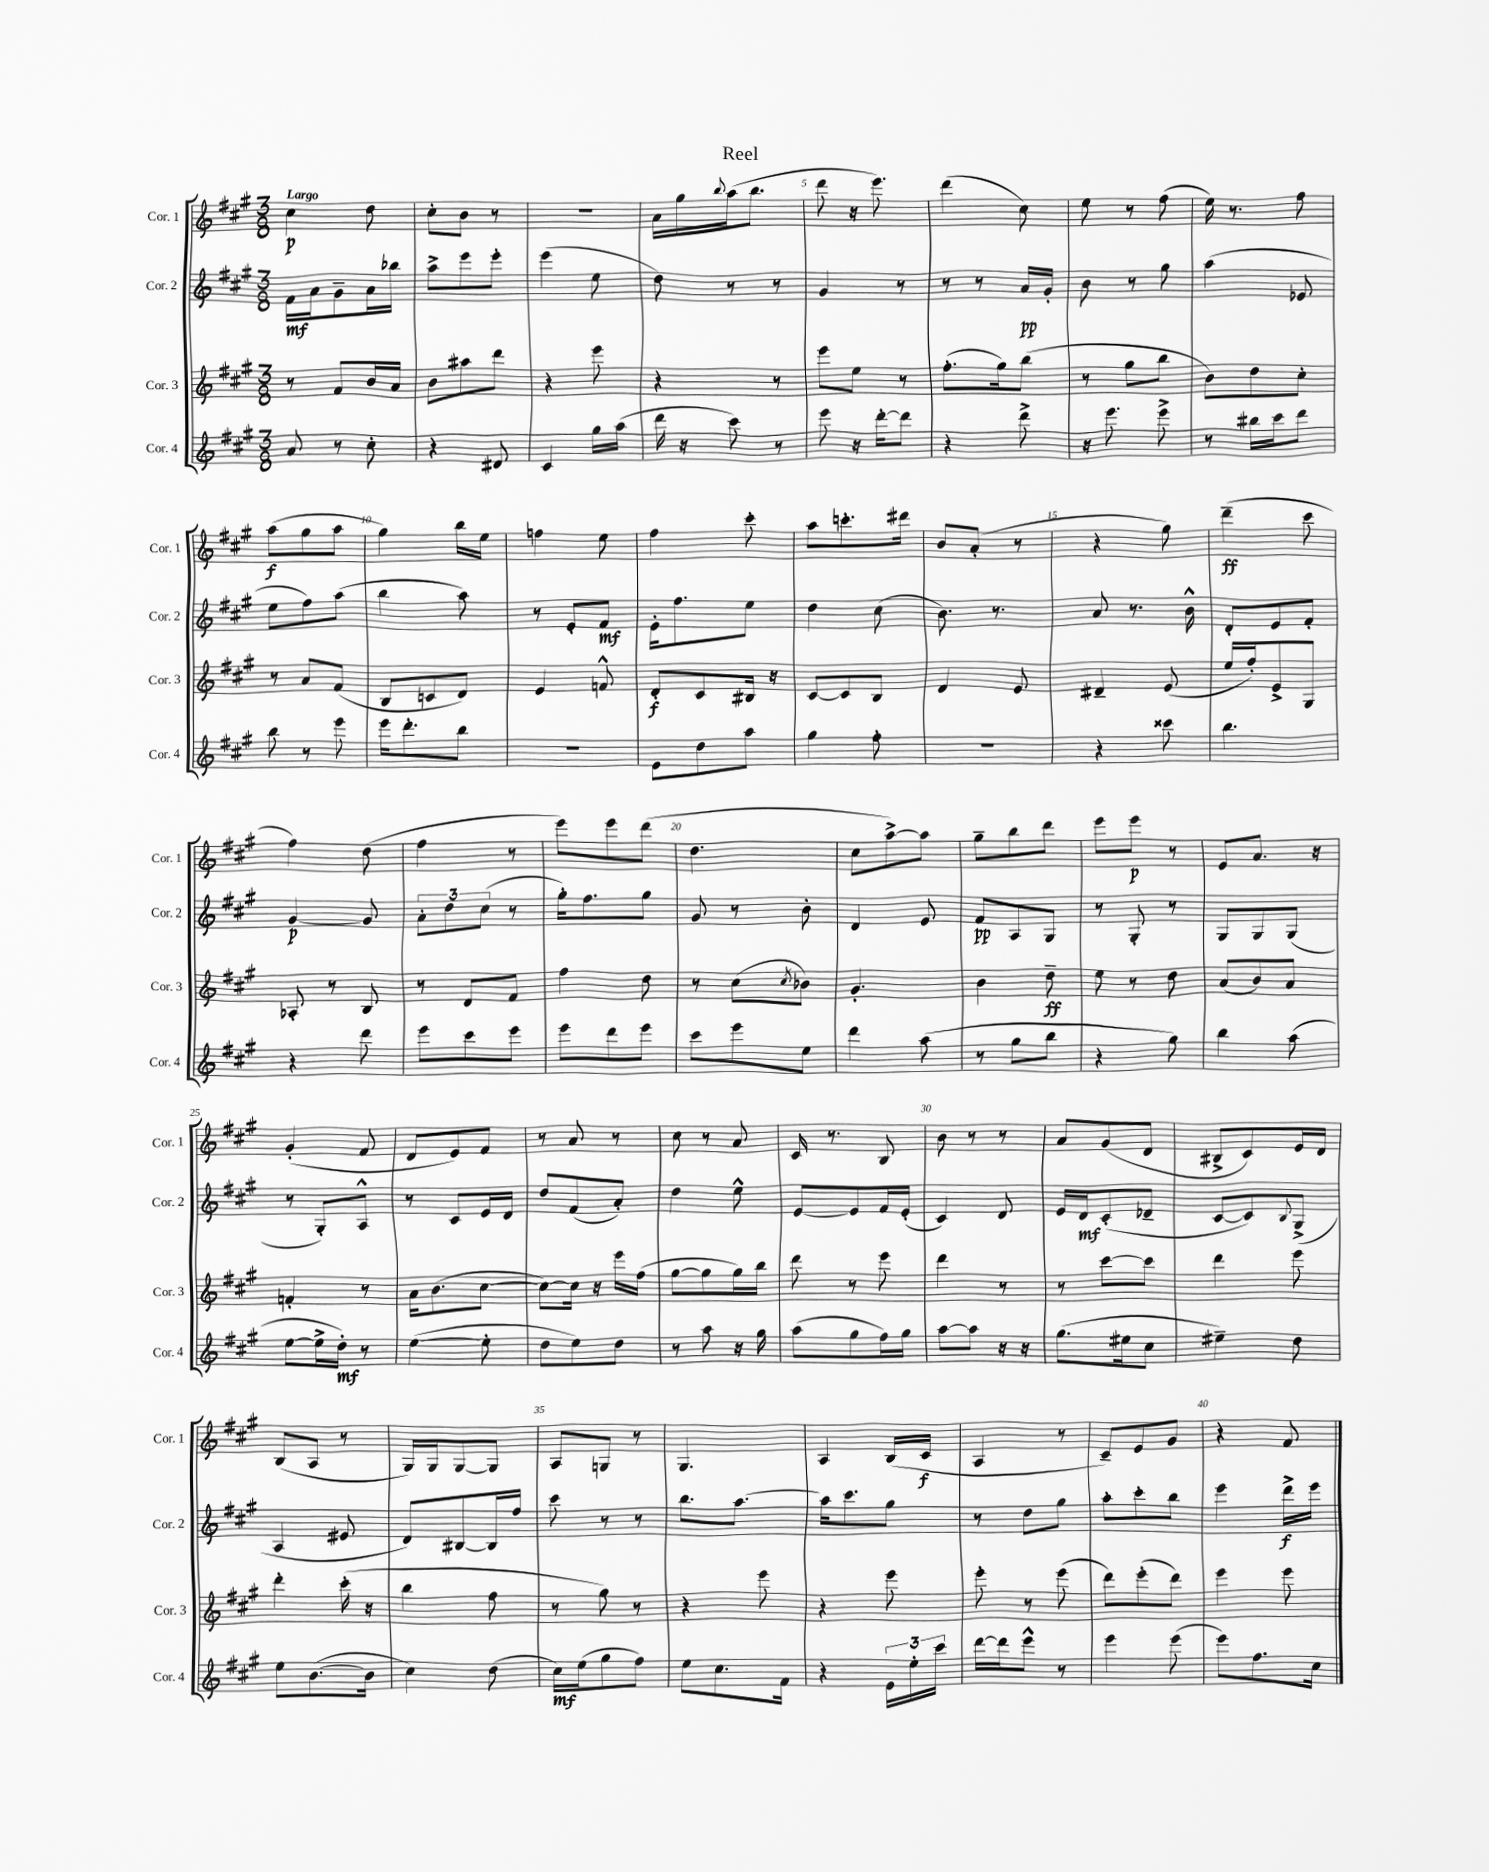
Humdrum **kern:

**kern	**dynam	**kern	**dynam	**kern	**dynam	**kern	**dynam
*part4	*part4	*part3	*part3	*part2	*part2	*part1	*part1
*staff4	*staff4	*staff3	*staff3	*staff2	*staff2	*staff1	*staff1
*I"Cor. 4	*	*I"Cor. 3	*	*I"Cor. 2	*	*I"Cor. 1	*
*I'Cor. 4	*	*I'Cor. 3	*	*I'Cor. 2	*	*I'Cor. 1	*
*clefG2	*	*clefG2	*	*clefG2	*	*clefG2	*
*k[f#c#g#]	*	*k[f#c#g#]	*	*k[f#c#g#]	*	*k[f#c#g#]	*
*M3/8	*	*M3/8	*	*M3/8	*	*M3/8	*
=1	=1	=1	=1	=1	=1	=1	=1
!	!	!	!	!	!	!LO:TX:a:B:t=Largo	!
8a/	.	8r	.	16f#\LL	mf	4cc#\	p
.	.	.	.	16a\J	.	.	.
8r	.	8f#/L	.	8g#~\	.	.	.
8cc#'\	.	16b/L	.	16a\L	.	8dd\	.
.	.	16a/JJ	.	16bb-X\JJ	.	.	.
=2	=2	=2	=2	=2	=2	=2	=2
4r	.	8b\L	.	8aa^\L	.	8cc#'\L	.
.	.	8aa#X\	.	8eee\	.	8b\J	.
8d#X/	.	8ddd\J	.	8eee'\J	.	8r	.
=3	=3	=3	=3	=3	=3	=3	=3
4c#/	.	4r	.	(4eee\	.	4.r	.
16gg#\LL	.	8eee\	.	8ee\	.	.	.
(16aa\JJ	.	.	.	.	.	.	.
=4	=4	=4	=4	=4	=4	=4	=4
16ddd\	.	4r	.	8dd\)	.	16a\LL	.
16r	.	.	.	.	.	16gg#\	.
.	.	.	.	.	.	8qqbb/	.
8ccc#\)	.	.	.	8r	.	(16aa\J	.
.	.	.	.	.	.	8.bb\J	.
8r	.	8r	.	8r	.	.	.
=5	=5	=5	=5	=5	=5	=5	=5
8eee\	.	8eee\L	.	4g#/	.	8ddd\	.
16r	.	8ee\J	.	.	.	16r	.
[16ddd'\KL	.	.	.	.	.	8.eee\)	.
8ddd\J]	.	8r	.	8r	.	.	.
=6	=6	=6	=6	=6	=6	=6	=6
4r	.	(8.ff#'\L	.	8r	.	(4ddd\	.
.	.	.	.	8r	.	.	.
.	.	16gg#\k)	.	.	.	.	.
8ddd^\	.	(8bb\J	.	16a/LL	pp	8cc#\)	.
.	.	.	.	16g#'/JJ	.	.	.
=7	=7	=7	=7	=7	=7	=7	=7
16r	.	8r	.	8b\	.	8ee\	.
8.eee\	.	.	.	.	.	.	.
.	.	8gg#\L	.	8r	.	8r	.
8eee^\	.	8bb\J	.	8gg#\	.	(8ff#\	.
=8	=8	=8	=8	=8	=8	=8	=8
8r	.	8b\L)	.	(4aa\	.	16ee\)	.
.	.	.	.	.	.	8.r	.
16bb#X\LL	.	8dd\	.	.	.	.	.
16ccc#\J	.	.	.	.	.	.	.
8ddd\J	.	8cc#'\J	.	8e-X/	.	8ff#\	.
!!LO:LB:g=z
=9	=9	=9	=9	=9	=9	=9	=9
8bb\	.	8r	.	8ee\L	.	(8aa\L	f
8r	.	8a/L	.	8ff#\)	.	8gg#\	.
8eee\	.	(8f#/J	.	(8aa\J	.	8aa\J	.
=10	=10	=10	=10	=10	=10	=10	=10
16eee\KL	.	8B/L	.	4bb\	.	4gg#\)	.
8.ddd'\	.	.	.	.	.	.	.
.	.	8cn/	.	.	.	.	.
8bb\J	.	8d/J)	.	8aa\)	.	16bb\LL	.
.	.	.	.	.	.	16ee\JJ	.
=11	=11	=11	=11	=11	=11	=11	=11
4.r	.	4e/	.	8r	.	4ffn\	.
.	.	.	.	8e'/L	.	.	.
.	.	8fn^^/	.	8f#/J	mf	8ee\	.
=12	=12	=12	=12	=12	=12	=12	=12
8e\L	.	8d'/L	f	16e'\KL	.	4ff#\	.
.	.	.	.	8.ff#\	.	.	.
8dd\	.	8c#/	.	.	.	.	.
8aa\J	.	16B#X/Jk	.	8ee\J	.	8ccc#'\	.
.	.	16r	.	.	.	.	.
=13	=13	=13	=13	=13	=13	=13	=13
4gg#\	.	[8c#/L	.	4dd\	.	8aa\L	.
.	.	8c#/]	.	.	.	8.cccn'\	.
8ff#'\	.	8B/J	.	(8cc#\	.	.	.
.	.	.	.	.	.	16ddd#X\Jk	.
=14	=14	=14	=14	=14	=14	=14	=14
4.r	.	4d/	.	8.b\)	.	8b/L	.
.	.	.	.	.	.	(8a'/J	.
.	.	.	.	8.r	.	.	.
.	.	8e/	.	.	.	8r	.
=15	=15	=15	=15	=15	=15	=15	=15
4r	.	4d#X~/	.	8a/	.	4r	.
.	.	.	.	8.r	.	.	.
8ccc##X\	.	(8e/	.	.	.	8gg#\)	.
.	.	.	.	16b^^\	.	.	.
=16	=16	=16	=16	=16	=16	=16	=16
4.bb\	.	16ee/LL	.	8d'/L	.	(4ddd~\	ff
.	.	16ff#'/J)	.	.	.	.	.
.	.	8e^/	.	8e/	.	.	.
.	.	8G#/J	.	8f#'/J	.	8ccc#\	.
!!LO:LB:g=z
=17	=17	=17	=17	=17	=17	=17	=17
4r	.	8A-X'/	.	[4g#/	p	4ff#\)	.
.	.	8r	.	.	.	.	.
8ddd\	.	8B/	.	8g#/]	.	(8dd\	.
=18	=18	=18	=18	=18	=18	=18	=18
8eee\L	.	8r	.	12a'\L	.	4ff#\	.
.	.	.	.	12dd\	.	.	.
8ccc#\	.	8d/L	.	.	.	.	.
.	.	.	.	(12cc#\J	.	.	.
8eee\J	.	8f#/J	.	8r	.	8r	.
=19	=19	=19	=19	=19	=19	=19	=19
8eee\L	.	4ff#\	.	16gg#'\KL)	.	8eee\L)	.
.	.	.	.	8.ff#\	.	.	.
8ddd\	.	.	.	.	.	8eee\	.
8eee\J	.	8dd\	.	8gg#\J	.	(8ddd\J	.
=20	=20	=20	=20	=20	=20	=20	=20
8ccc#\L	.	8r	.	8g#/	.	4.dd\	.
8eee\	.	(8cc#\L	.	8r	.	.	.
.	.	8qcc#/	.	.	.	.	.
8ee\J	.	8b-X\J)	.	8b'\	.	.	.
=21	=21	=21	=21	=21	=21	=21	=21
4ddd\	.	4.g#'/	.	4d/	.	8cc#\L	.
.	.	.	.	.	.	[8aa^\)	.
(8aa\	.	.	.	8e/	.	8aa\J]	.
=22	=22	=22	=22	=22	=22	=22	=22
8r	.	4b\	.	8f#/L	pp	8gg#~\L	.
8gg#\L	.	.	.	8A/	.	8bb\	.
8bb\J	.	8dd~\	ff	8G#/J	.	8ddd\J	.
=23	=23	=23	=23	=23	=23	=23	=23
4r	.	8ee\	.	8r	.	8eee\L	.
.	.	8r	.	8G#'/	.	8eee\J	p
8gg#\)	.	8dd\	.	8r	.	8r	.
=24	=24	=24	=24	=24	=24	=24	=24
4bb\	.	(8a/L	.	8G#/L	.	8e/L	.
.	.	8b/)	.	8G#/	.	8.a/J	.
(8aa\	.	8a/J	.	(8G#/J	.	.	.
.	.	.	.	.	.	16r	.
!!LO:LB:g=z
=25	=25	=25	=25	=25	=25	=25	=25
[8ee\L	.	4fn'/	.	8r	.	(4g#'/	.
16ee^\L]	.	.	.	8G#'/L)	.	.	.
16dd'\JJ)	mf	.	.	.	.	.	.
8r	.	8r	.	8A^^/J	.	8f#/	.
=26	=26	=26	=26	=26	=26	=26	=26
([4ee\	.	16a\KL	.	8r	.	8d/L	.
.	.	(8.b\	.	.	.	.	.
.	.	.	.	8c#/L	.	8e/)	.
8ee'\]	.	[8cc#\J	.	16e/L	.	8f#/J	.
.	.	.	.	16d/JJ	.	.	.
=27	=27	=27	=27	=27	=27	=27	=27
8dd\L	.	8cc#\L_)	.	8dd/L	.	8r	.
8ee\)	.	16cc#\Jk]	.	(8f#/	.	8a/	.
.	.	16r	.	.	.	.	.
8dd\J	.	16eee\LL	.	8a'/J)	.	8r	.
.	.	(16ff#\JJ	.	.	.	.	.
=28	=28	=28	=28	=28	=28	=28	=28
8r	.	[8gg#\L	.	4dd\	.	8cc#\	.
8aa\	.	8gg#\]	.	.	.	8r	.
16r	.	16gg#\L)	.	8ee^^\	.	8a/	.
16gg#\	.	16bb\JJ	.	.	.	.	.
=29	=29	=29	=29	=29	=29	=29	=29
(8aa\L	.	8ddd\	.	[8e/L	.	16c#/	.
.	.	.	.	.	.	8.r	.
8gg#\	.	8r	.	8e/]	.	.	.
16ff#\L)	.	8eee\	.	16f#/L	.	8B/	.
16gg#\JJ	.	.	.	(16e'/JJ	.	.	.
=30	=30	=30	=30	=30	=30	=30	=30
[8aa\L	.	4ddd\	.	4c#/)	.	8b\	.
8aa\J]	.	.	.	.	.	8r	.
16r	.	8r	.	8d/	.	8r	.
16r	.	.	.	.	.	.	.
=31	=31	=31	=31	=31	=31	=31	=31
(8.gg#\L	.	8r	.	16e/LL	.	8a/L	.
.	.	.	.	16d/J	mf	.	.
.	.	[8ccc#\L	.	(8c#'/	.	(8g#/	.
16ee#X\k	.	.	.	.	.	.	.
8cc#\J	.	8ccc#\J]	.	8d-X~/J	.	8d/J	.
=32	=32	=32	=32	=32	=32	=32	=32
4ee#X~\)	.	4ddd\	.	[8c#/L	.	8B#X^/L	.
.	.	.	.	8c#/])	.	8c#/)	.
.	.	.	.	8qqB/	.	.	.
8dd\	.	8eee\	.	(8G#^/J	.	16e/L	.
.	.	.	.	.	.	16d/JJ	.
!!LO:LB:g=z
=33	=33	=33	=33	=33	=33	=33	=33
8ee\L	.	4ddd'\	.	4A/	.	(8B/L	.
([8.b\	.	.	.	.	.	8A/J	.
.	.	(16ccc#'\	.	8e#X/	.	8r	.
16b\Jk]	.	16r	.	.	.	.	.
=34	=34	=34	=34	=34	=34	=34	=34
4cc#\)	.	4bb\	.	8d/L)	.	16G#/LL)	.
.	.	.	.	.	.	16G#/J	.
.	.	.	.	[8B#X/	.	[8G#/	.
(8dd\	.	8ff#\	.	16B#/L]	.	8G#/J]	.
.	.	.	.	16ff#/JJ	.	.	.
=35	=35	=35	=35	=35	=35	=35	=35
16cc#\LL)	mf	8r	.	8ccc#\	.	8A/L	.
(16ee\J	.	.	.	.	.	.	.
8gg#\	.	8gg#\)	.	8r	.	8Gn/J	.
8ff#\J)	.	8r	.	8r	.	8r	.
=36	=36	=36	=36	=36	=36	=36	=36
8ee\L	.	4r	.	8.bb\L	.	4.G#/	.
8.cc#\	.	.	.	.	.	.	.
.	.	.	.	[8.aa\J	.	.	.
.	.	8eee\	.	.	.	.	.
16f#\Jk	.	.	.	.	.	.	.
=37	=37	=37	=37	=37	=37	=37	=37
4r	.	4r	.	16aa\KL]	.	4A/	.
.	.	.	.	8.ccc#\	.	.	.
24e\LL	.	8eee\	.	8gg#\J	.	(16B/LL	.
24ee'\	.	.	.	.	.	.	.
.	.	.	.	.	.	16c#/JJ	f
24ccc#\JJ	.	.	.	.	.	.	.
=38	=38	=38	=38	=38	=38	=38	=38
[16ddd\LL	.	8eee'\	.	8r	.	4A/	.
16ddd\J]	.	.	.	.	.	.	.
8eee^^\J	.	8r	.	8dd\L	.	.	.
8r	.	(8eee\	.	8gg#\J	.	8r	.
=39	=39	=39	=39	=39	=39	=39	=39
4eee\	.	8ddd\L)	.	8aa'\L	.	8c#~/L)	.
.	.	(8eee'\	.	8ccc#'\	.	8e/	.
(8eee\	.	8ddd\J)	.	8bb\J	.	8g#/J	.
=40	=40	=40	=40	=40	=40	=40	=40
8eee\L)	.	4eee\	.	4eee\	.	4r	.
8.ff#\	.	.	.	.	.	.	.
.	.	8eee\	.	16ddd^\LL	f	8f#/	.
16cc#\Jk	.	.	.	16eee\JJ	.	.	.
==	==	==	==	==	==	==	==
*-	*-	*-	*-	*-	*-	*-	*-
